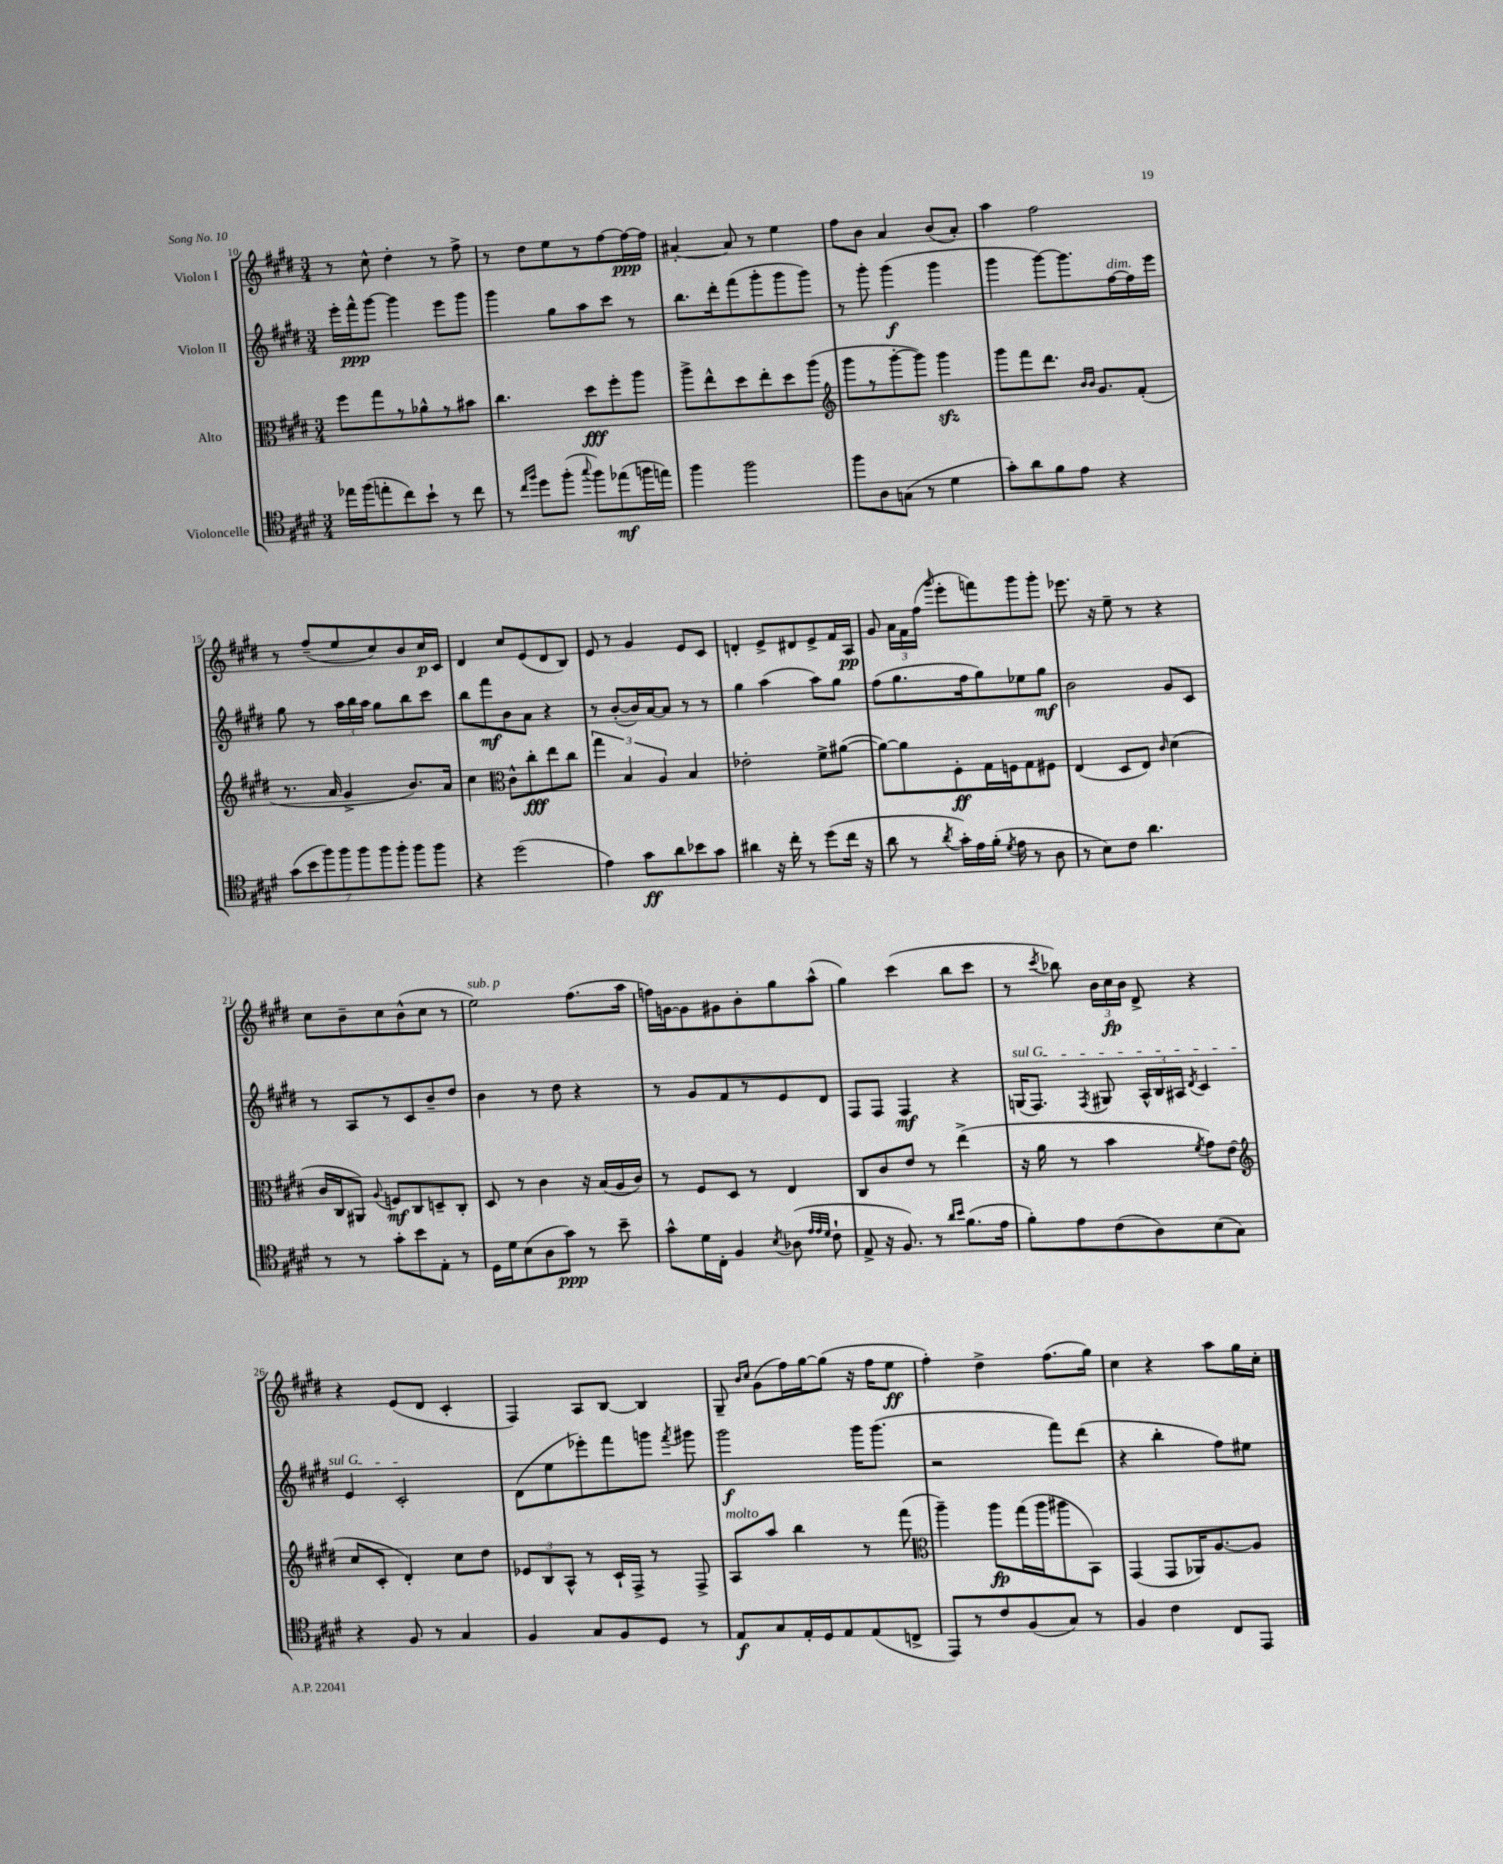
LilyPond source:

<<
\new StaffGroup <<
\new Staff = "s0" \with { instrumentName = "Violon I" } {
    \clef treble \key e \major \numericTimeSignature \time 3/4
    \autoBeamOff r8 cis''8-^ dis''4-. r8 fis''8-> |
    r8 dis''8[ e''8 r8 fis''8~ fis''16~\ppp fis''16] |
    ais'4~-. ais'8 r8 e''4 |
    fis''8[ b'8] a'4 b'8[( a'8]-.) |
    a''4 fis''2 |
    r8 fis''8[--( e''8 cis''8) b'8 cis''16\p cis'16] |
    dis'4 cis''8[ e'8( dis'8 b8]) |
    e'8 r8 gis'4 e'8[ cis'8] |
    d'4-. e'8[-> dis'8 e'8-> fis'16 a16]\pp |
    gis'8 \tuplet 3/2 { a'16[ fis'16 fis''16]( } \grace { gis'''16 } e'''8[-. f'''8) gis'''8 gis'''8]-. |
    ees'''8. r16 e''8-- r8 r4 |
    cis''8[ b'8-- cis''8 b'8-^( cis''8] r8 |
    e''2^\markup { \italic "sub. p" }) fis''8.[( a''16] |
    f''16[) g'16~ g'8 gis'8 b'8-. gis''8 a''8]-^( |
    gis''4) cis'''4( b''8[ cis'''8] |
    r8 \acciaccatura { cis'''8 } bes''8) \tuplet 3/2 { b'16[ cis''16\fp b'16] } dis'8-> r4 |
    r4 e'8[( dis'8] cis'4-. |
    fis4) a8[ b8]~ b4 |
    gis8-- \grace { b'16[ cis''16] } gis'8[( fis''16) gis''16~ gis''8]( r16 fis''16[ e''8]\ff |
    fis''4-.) dis''4-> fis''8.[( gis''16]) |
    cis''4 r4 a''8[ gis''16 cis''16]-. \bar "|." |
}
\new Staff = "s1" \with { instrumentName = "Violon II" } {
    \clef treble \key e \major \numericTimeSignature \time 3/4
    \autoBeamOff e'''16[-. fis'''16-^\ppp gis'''8]~ gis'''4 e'''8[ gis'''8] |
    gis'''4 gis''8[ a''8 cis'''8] r8 |
    b''8.[ dis'''16-. fis'''8( gis'''8-. gis'''8 gis'''8]) |
    r8 gis'''8-. gis'''4\f( gis'''4 |
    gis'''4 gis'''8[~) gis'''8. fis''16~^\markup { \italic "dim." } fis''16 e'''16] |
    gis''8 r8 \tuplet 3/2 { a''16[ b''16 a''16] } gis''8[ b''8 cis'''8] |
    b''8[ fis'''8\mf b'8 a'8] r4 |
    r8 b'8[~-.( b'16) a'16~ a'8] r8 r8 |
    gis''4 a''4( a''8[) gis''8] |
    fis''8[( gis''8. fis''16 gis''8) ees''8 gis''8]\mf |
    b'2 gis'8[ cis'8] |
    r8 a8[ r8 cis'8 b'8-- dis''8] |
    b'4 r8 dis''8 r4 |
    r8 gis'8[ fis'8 r8 e'8 dis'8] |
    fis8[ fis8] fis4\mf r4 |
    \once \override TextSpanner.bound-details.left.text = \markup { \italic "sul G" } g16[\startTextSpan( fis8.]) \acciaccatura { fis8 } gis8 \tuplet 3/2 { a16[-^ b16 ais16] } \acciaccatura { dis'8 } cis'4 |
    e'4 cis'2-.\stopTextSpan |
    dis'8[( e''8 ees'''8-.) fis'''8 g'''8] \acciaccatura { fis'''8 } gis'''8 |
    gis'''2\f gis'''16[ gis'''8.]( |
    r2 fis'''8[) dis'''8]( |
    r4 b''4-. fis''8[) eis''8] \bar "|." |
}
\new Staff = "s2" \with { instrumentName = "Alto" } {
    \clef alto \key e \major \numericTimeSignature \time 3/4
    \autoBeamOff fis''8[ gis''8 r8 aes'8-^ r8 bis'8] |
    cis''4. dis''8[\fff fis''8-. a''8] |
    a''8[-> e''8-^ dis''8 e''8-. dis''8 a''8]( |
    \clef treble gis'''8[ r8 gis'''8~-. gis'''8]) gis'''4\sfz |
    gis'''8[ fis'''8 dis'''8.] \grace { b'16[ b'16] } gis'8.[ fis'8]-.( |
    r8. a'16 gis'4-> b'8.[) a'16] |
    cis''4 \clef alto cis'8[-^ cis''8-.\fff e''8 cis''8] |
    \tuplet 3/2 { gis''4 b4 a4 } b4 |
    ees'2-. fis'8[-> ais'8]~( |
    ais'8[~) ais'8 fis8-.\ff gis16 f16 gis8 fis8] |
    e4( dis8[ e8]) \grace { cis'16 } dis'4( |
    cis'16[ cis16 ais,8]) \appoggiatura { a8 } f8[\mf cis8 d8-- cis8]-. |
    dis8 r8 cis'4 r16 b16[( a16 cis'16]) |
    r8 fis8[ dis8] r8 e4 |
    cis8[ cis'8 e'8] r8 e''4->( |
    r16 a'16 r8 b'4 \acciaccatura { fis'8 } gis'8[) e'8]( |
    \clef treble cis''8[ cis'8]-. dis'4-.) cis''8[ dis''8] |
    \tuplet 3/2 { ees'8[ b8 a8]-^ } r8 cis'16[-! fis16]-> r8 fis8-> |
    a8[^\markup { \italic "molto" } a''8] b''4 r8 fis'''8( |
    \clef alto a''4--) a''8[\fp gis''16( a''16 ais''8 b,8]) |
    gis,4( gis,8[ aes,16) a8.~ a8] \bar "|." |
}
\new Staff = "s3" \with { instrumentName = "Violoncelle" } {
    \clef tenor \key e \major \numericTimeSignature \time 3/4
    \autoBeamOff ees''16[ fis''16( e''8-. cis''8) b'8]-! r8 cis''8 |
    r8 \grace { cis''16[ fis''16] } dis''8[ fis''8]-.( \appoggiatura { gis''8 } fis''8[) ees''8\mf( f''16 e''16]) |
    fis''4 fis''2 |
    fis''8[ a8 g8]( r8 dis'4 |
    gis'8[-.) a'8 fis'8 e'8] r4 |
    \tuplet 7/4 { gis'8[( b'8 fis''8) fis''8 fis''8 fis''8 fis''8]-. } fis''8[ fis''8] |
    r4 dis''2( |
    e'4) gis'8[\ff a'8 bes'8 gis'8] |
    ais'4 r16 cis''16-. r8 dis''8[( cis''16] r16 |
    a'8 r8 \acciaccatura { a'8 } gis'16[-.) e'16 fis'16]-.( \acciaccatura { dis'8 } e'16 r8 a8 |
    r8 b8[) cis'8] a'4. |
    r8 r8 gis'8[-. b'8 e8]-. r8 |
    dis16[ dis'16 b8( a8 gis'8]\ppp) r8 b'8-- |
    gis'8[-^ dis'16 cis16]-. fis4 \acciaccatura { b8 } aes8( \grace { e'32[ e'32 dis'32] } cis'8-! |
    e8-> r16 fis8.) r8 \grace { a'16[ b'16] } fis'8.[( e'16] |
    fis'8[-.) e'8 cis'8( a8) b8( gis8]) |
    r4 fis8 r8 gis4 |
    fis4 gis8[ fis8 dis8] r8 |
    e8[\f gis8 e16-. dis16 e8 e8( c8]-> |
    e,8[) r8 cis'8 fis8( gis8]) r8 |
    fis4 cis'4 cis8[ e,8] \bar "|." |
}
>>
>>
\layout { \context { \Score currentBarNumber = #10 } }
